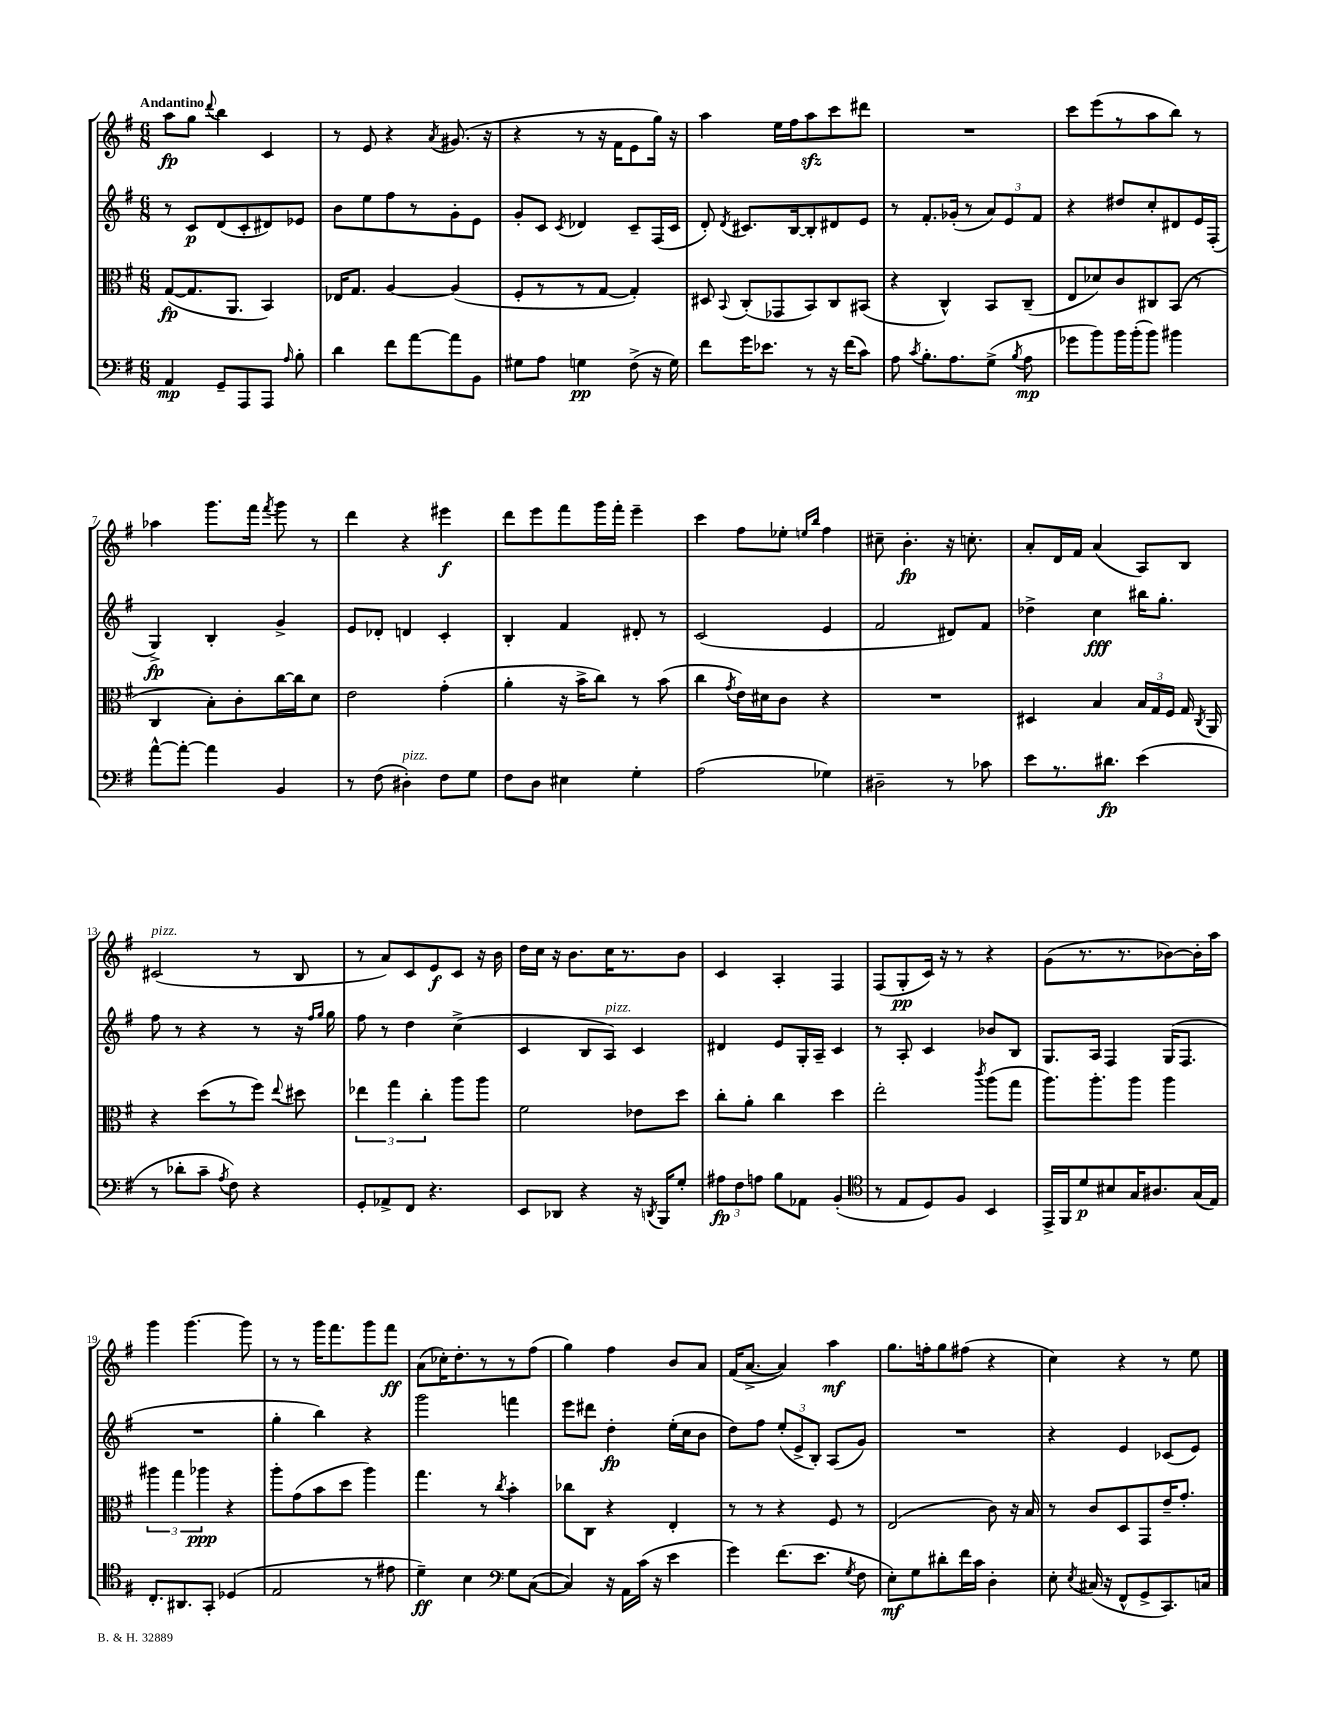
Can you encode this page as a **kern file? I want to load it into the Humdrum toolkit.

**kern	**kern	**kern	**kern
*staff4	*staff3	*staff2	*staff1
*clefF4	*clefC3	*clefG2	*clefG2
*k[f#]	*k[f#]	*k[f#]	*k[f#]
*M6/8	*M6/8	*M6/8	*M6/8
4AA	([8G	8r	8aa
.	8.G]	8c	8gg
.	.	.	8qqddd
8GG~	.	(8d	4bb
.	8.AA	.	.
8AAA	.	8c'	.
8AAA	4BB)	8d#)	4c
16qqA	.	.	.
8B'	.	8e-	.
=	=	=	=
4d	16E-	8b	8r
.	8.G	.	.
.	.	8ee	8e
8f#	[4A	8ff#	4r
[8a	.	8r	.
.	.	.	8qa
8a]	(4A]	8g'	(8.g#
8BB	.	8e	.
.	.	.	16r
=	=	=	=
8G#	8F#'	8g'	4r
8A	8r	8c	.
.	.	8qc	.
4G	8r	4d-	8r
.	[8G	.	16r
.	.	.	16f#
(8F#^	4G'])	8c~	8e
16r	.	(16F#	16gg)
16G)	.	16c	16r
=	=	=	=
8f#	8D#	8d')	4aa
.	8qqBB	8qd	.
16g	(8C'	8.c#	.
8.e-	.	.	.
.	8GG-	.	16ee
.	.	[16B	16ff#
8r	8BB)	8B']	8aa
16r	8C	8d#	8ccc
(16f#	.	.	.
8c)	(8BB#	8e	8ddd#
=	=	=	=
8A	4r	8r	2.r
8qc	.	.	.
8.B'	.	8.f#'	.
.	4C^^)	.	.
8.A	.	(16g-'	.
.	.	8r	.
(8G^	8BB	12a)	.
.	.	12e	.
8qB	.	.	.
8A	(8C~	.	.
.	.	12f#	.
=	=	=	=
8g-	8E	4r	8ccc
8b)	8d-)	.	(8eee
16b	8c	8dd#	8r
(16b'	.	.	.
8b)	8C#	8cc'	8aa
4b#	(8BB	8d#	8bb)
.	8r	16e	8r
.	.	(16F#'	.
=	=	=	=
[8a^^	4C	4G^)	4aa-
8a'_	.	.	.
4a]	8B')	4B'	8.ggg
.	8c'	.	.
.	.	.	16fff#
.	.	.	8qfff#
4BB	[16cc	4g^	8ggg
.	16cc]	.	.
.	8d	.	8r
=	=	=	=
8r	2e	8e	4ddd
(8F#	.	8d-'	.
4D#')	.	4d	4r
8F#	(4g'	4c'	4eee#
8G	.	.	.
=	=	=	=
8F#	4a'	4B'	8ddd
8D	.	.	8eee
4E#	16r	4f#	8fff#
.	16b^	.	.
.	8cc)	.	16ggg
.	.	.	16fff#'
4G'	8r	8d#'	4eee~
.	(8b	8r	.
=	=	=	=
(2A	4cc	(2c	4ccc
.	8qg	.	.
.	16e)	.	8ff#
.	16d#	.	.
.	8c	.	8ee-'
.	.	.	16qqee
.	.	.	16qqbb
4G-)	4r	4e	4ff#
=	=	=	=
2D#~	2.r	2f#	8cc#~
.	.	.	4.b'
8r	.	8d#)	16r
.	.	.	8.cc'
8c-	.	8f#	.
=	=	=	=
8e	4D#	4dd-^	8a'
8.r	.	.	16d
.	.	.	16f#
.	4B	4cc	(4a
8.d#	.	.	.
(4e	24B	16bb#	8A)
.	24G	.	.
.	.	8.gg'	.
.	24F#	.	.
.	16G	.	8B
.	8qC	.	.
.	16AA	.	.
=	=	=	=
8r	4r	8ff#	(2c#
8d-'	.	8r	.
8c~	(8dd	4r	.
8qA	.	.	.
8F#)	8r	.	.
4r	8ff#)	8r	8r
.	8qqee	.	.
.	8dd#	16r	8B
.	.	16qqff#	.
.	.	16qqgg	.
.	.	16gg	.
=	=	=	=
8GG'	6ee-	8ff#	8r
8AA-^	.	8r	8a)
.	6gg	.	.
8FF#	.	4dd	8c
.	6cc'	.	.
4.r	.	.	8e
.	8aa	(4cc^	8c
.	8aa	.	16r
.	.	.	16b
=	=	=	=
8EE	2f#	4c	16dd
.	.	.	16cc
8DD-	.	.	16r
.	.	.	8.b
4r	.	8B	.
.	.	8A)	16cc
.	.	.	8.r
16r	8e-	4c	.
8qDD	.	.	.
16BBB	.	.	.
8G'	8dd	.	8b
=	=	=	=
12A#	8cc'	4d#	4c
12F#	.	.	.
.	8a'	.	.
12A	.	.	.
8B	4cc	8e	4A'
8AA-	.	16G'	.
.	.	16A~	.
(4BB'	4dd	4c	4F#
=	=	=	=
*clefC4	*	*	*
8r	2ee'	8r	(8F#
8E	.	8A'	8G'
8D)	.	4c	16c)
.	.	.	16r
8F#	.	.	8r
.	8qccc	.	.
4BB	(8aa	8b-	4r
.	8gg	8B	.
=	=	=	=
16EE^	8.aa)	8.G	(8g
16FF#	.	.	.
8d	.	.	8.r
.	8.aa'	16A	.
8B#	.	4F#	.
.	.	.	8.r
16G	8aa	.	.
8.A#	.	.	.
.	4aa	(16G	[8b-)
.	.	8.F#	.
(16G	.	.	16b-']
16E)	.	.	16aa
=	=	=	=
8.C'	6aa#	2.r	4ggg
.	6gg	.	.
8.AA#	.	.	.
.	.	.	[4.ggg
.	6aa-	.	.
8GG'	.	.	.
(4D-	4r	.	.
.	.	.	8ggg]
=	=	=	=
2E	8aa'	4gg'	8r
.	(8g	.	8r
.	8b	4bb)	16ggg
.	.	.	8.fff#
.	8dd	.	.
8r	4aa)	4r	8ggg
8e#	.	.	8fff#
=	=	=	=
4d~)	4.gg	2ggg	(8a
.	.	.	16cc-')
.	.	.	8.dd'
4B	.	.	.
.	8r	.	8r
*clefF4	*	*	*
.	8qcc	.	.
8G	4b'	4fff	8r
([8C	.	.	(8ff#
=	=	=	=
4C])	8cc-	8eee	4gg)
.	8C	8ddd#	.
16r	4r	4dd'	4ff#
16AA	.	.	.
(16c	.	.	.
16r	.	.	.
4e	4E'	(16ee'	8b
.	.	16cc	.
.	.	8b	8a
=	=	=	=
4g)	8r	8dd)	(16f#
.	.	.	[8.a^
.	8r	8ff#	.
(8.f#	4r	(12ee'	4a])
.	.	12e^	.
.	.	12B')	.
8.e	.	.	.
.	8F#	(8A	4aa
8qG	.	.	.
8F#	8r	8g)	.
=	=	=	=
8E')	(2E	2.r	8.gg
8G	.	.	.
.	.	.	16ff'
8d#'	.	.	8gg
16f#	.	.	(8ff#
16c	.	.	.
4D'	8c)	.	4r
.	16r	.	.
.	16B	.	.
=	=	=	=
8E'	8r	4r	4cc)
8qE	.	.	.
(16C#	8c	.	.
16r	.	.	.
8FF#^^	8D	4e	4r
8GG^	8GG	.	.
8.CC)	16e~	(8c-	8r
.	8.g'	.	.
.	.	8e)	8ee
16C	.	.	.
==	==	==	==
*-	*-	*-	*-
